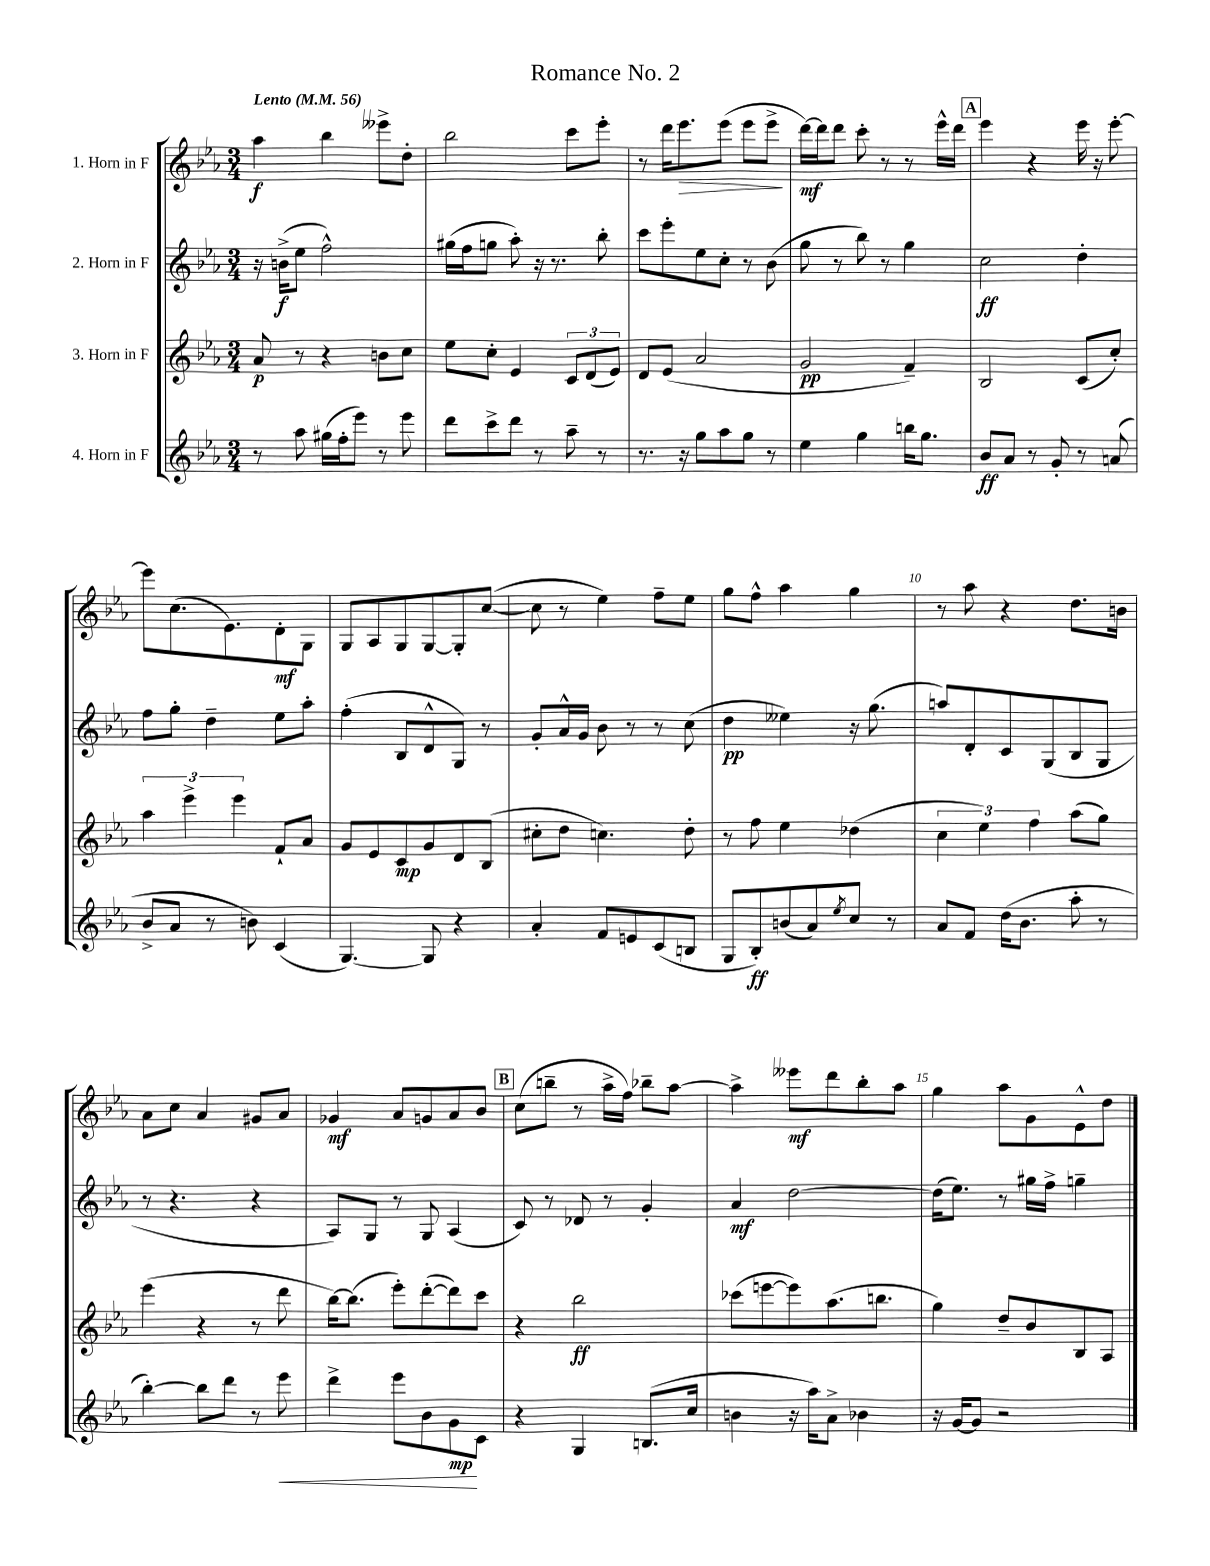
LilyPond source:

\header { title = "Romance No. 2" }
<<
\new StaffGroup <<
\new Staff = "s0" \with { instrumentName = "1. Horn in F" } {
    \clef treble \key ees \major \numericTimeSignature \time 3/4 \tempo "Lento" 4 = 56
    aes''4\f bes''4 eeses'''8-> d''8-. |
    bes''2 c'''8 ees'''8-. |
    r8 d'''16 ees'''8.\> ees'''8( ees'''8 ees'''8->\! |
    d'''16~\mf) d'''16 d'''8 c'''8-. r8 r8 ees'''16-^ d'''16 |
    \mark \markup { \box "A" } ees'''4 r4 ees'''16 r16 ees'''8~-. |
    ees'''8 c''8.( ees'8.) d'8-.\mf g8 |
    g8 aes8 g8 g8~ g8-. c''8~( |
    c''8 r8 ees''4) f''8-- ees''8 |
    g''8 f''8-^ aes''4 g''4 |
    r8 aes''8 r4 d''8. b'16 |
    aes'8 c''8 aes'4 gis'8 aes'8 |
    ges'4\mf aes'8 g'8 aes'8 bes'8 |
    \mark \markup { \box "B" } c''8( b''8-- r8 aes''16-> f''16) bes''8-- aes''8~ |
    aes''4-> eeses'''8\mf d'''8 bes''8-. aes''8 |
    g''4 aes''8 g'8 ees'8-^ d''8 \bar "|." |
}
\new Staff = "s1" \with { instrumentName = "2. Horn in F" } {
    \clef treble \key ees \major \numericTimeSignature \time 3/4
    r16 b'16->\f( ees''8 f''2-^) |
    gis''16( f''16 g''8 aes''8-.) r16 r8. bes''8-. |
    c'''8 ees'''8-. ees''8 c''8-. r8 bes'8( |
    g''8 r8 bes''8) r8 g''4 |
    \mark \markup { \box "A" } c''2\ff d''4-. |
    f''8 g''8-. d''4-- ees''8 aes''8-. |
    f''4-.( bes8 d'8-^ g8) r8 |
    g'8-. aes'16-^ g'16 bes'8 r8 r8 c''8( |
    d''4\pp eeses''4) r16 g''8.( |
    a''8) d'8-. c'8 g8( bes8 g8 |
    r8 r4. r4 |
    aes8) g8 r8 g8 aes4( |
    \mark \markup { \box "B" } c'8) r8 des'8 r8 g'4-. |
    aes'4\mf d''2~ |
    d''16( ees''8.) r8 gis''16 f''16-> g''4-- \bar "|." |
}
\new Staff = "s2" \with { instrumentName = "3. Horn in F" } {
    \clef treble \key ees \major \numericTimeSignature \time 3/4
    aes'8\p r8 r4 b'8 c''8 |
    ees''8 c''8-. ees'4 \tuplet 3/2 { c'8 d'8( ees'8) } |
    d'8 ees'8( aes'2 |
    g'2\pp f'4--) |
    \mark \markup { \box "A" } bes2 c'8( c''8-.) |
    \tuplet 3/2 { aes''4 ees'''4-> ees'''4 } f'8-! aes'8 |
    g'8 ees'8 c'8\mp g'8 d'8 bes8( |
    cis''8-. d''8 c''4.) d''8-. |
    r8 f''8 ees''4 des''4( |
    \tuplet 3/2 { c''4 ees''4) f''4 } aes''8( g''8) |
    ees'''4( r4 r8 d'''8 |
    bes''16~) bes''8.( ees'''8-.) d'''8~-.( d'''8) c'''8 |
    \mark \markup { \box "B" } r4 bes''2\ff |
    ces'''8( e'''8~ e'''8) aes''8.( b''8. |
    g''4) d''8-- bes'8 bes8 aes8 \bar "|." |
}
\new Staff = "s3" \with { instrumentName = "4. Horn in F" } {
    \clef treble \key ees \major \numericTimeSignature \time 3/4
    r8 aes''8 gis''16( f''16-. ees'''8) r8 ees'''8 |
    d'''8 c'''8-> d'''8 r8 aes''8-- r8 |
    r8. r16 g''8 aes''8 g''8 r8 |
    ees''4 g''4 b''16 g''8. |
    \mark \markup { \box "A" } bes'8\ff aes'8 r8 g'8-. r8 a'8( |
    bes'8-> aes'8 r8 b'8) c'4( |
    g4.~) g8 r4 |
    aes'4-. f'8 e'8 c'8( b8 |
    g8 bes8-.\ff) b'8( aes'8) \acciaccatura { ees''8 } c''8 r8 |
    aes'8 f'8 d''16( bes'8. aes''8-. r8 |
    bes''4~-.) bes''8 d'''8 r8 ees'''8\< |
    d'''4-> ees'''8 bes'8 g'8\mp\! c'8 |
    \mark \markup { \box "B" } r4 g4 b8.( c''16 |
    b'4 r16 aes''16) aes'8-> bes'4 |
    r16 g'16~ g'8 r2 \bar "|." |
}
>>
>>
\layout { \context { \Score \override BarNumber.break-visibility = ##(#f #t #t) barNumberVisibility = #(every-nth-bar-number-visible 5) } }
